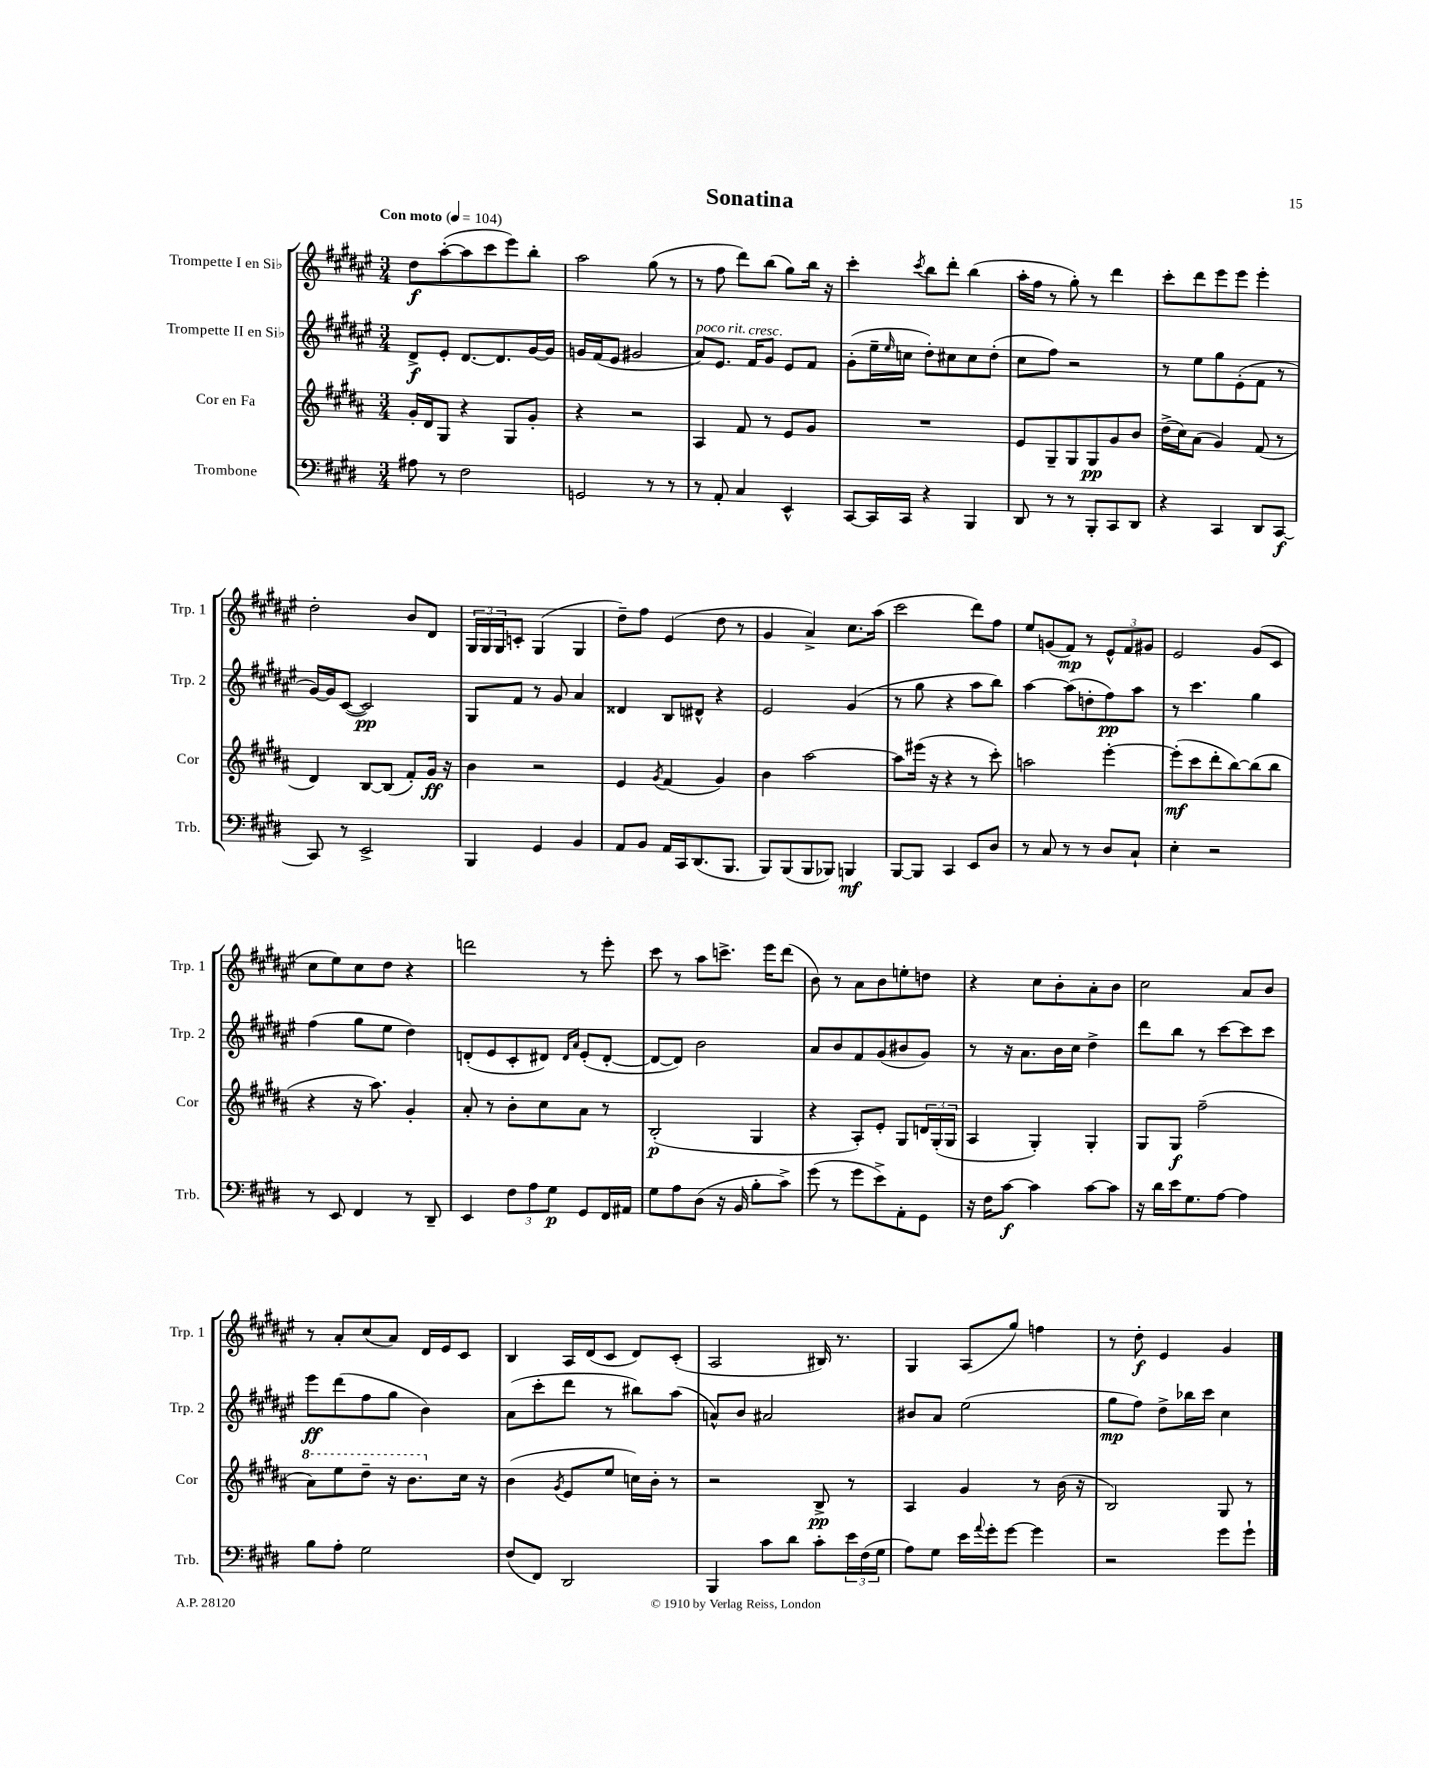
\header { title = "Sonatina" }
<<
\new StaffGroup <<
\new Staff = "s0" \with { instrumentName = "Trompette I en Sib" shortInstrumentName = "Trp. 1" } {
    \clef treble \key fis \major \numericTimeSignature \time 3/4 \tempo "Con moto" 4 = 104
    dis''8\f ais''8~-.( ais''8 cis'''8 eis'''8) b''8-. |
    ais''2 gis''8( r8 |
    r8 fis''8 dis'''8) b''8( gis''8) b''16 r16 |
    cis'''4-. \acciaccatura { cis'''8 } b''8 dis'''8-. b''4( |
    ais''16-. fis''16 r8 gis''8-.) r8 dis'''4 |
    cis'''8-. dis'''8 eis'''8 eis'''8 eis'''4-. |
    dis''2-. b'8 dis'8 |
    \tuplet 3/2 { gis16 gis16 gis16 } c'8-. gis4( gis4 |
    dis''8--) fis''8 eis'4( dis''8 r8 |
    gis'4 ais'4->) cis''8. ais''16( |
    cis'''2 dis'''8) fis''8 |
    eis''8 g'8( fis'8\mp) r8 \tuplet 3/2 { eis'8-^ fis'8 gis'8 } |
    eis'2 gis'8( cis'8 |
    cis''8 eis''8) cis''8 dis''8 r4 |
    d'''2 r8 eis'''8-. |
    cis'''8 r8 ais''8 c'''8.-> eis'''16 dis'''8( |
    b'8) r8 ais'8 b'8 e''8-. d''8 |
    r4 cis''8 b'8-. ais'8-. b'8 |
    cis''2 ais'8 b'8 |
    r8 ais'8-. cis''8( ais'8) dis'16 eis'16 cis'8 |
    b4 ais16 dis'16( cis'8 dis'8) cis'8-.( |
    ais2 bis16) r8. |
    gis4 ais8( gis''8) f''4 |
    r8 dis''8-.\f eis'4 gis'4 \bar "|." |
}
\new Staff = "s1" \with { instrumentName = "Trompette II en Sib" shortInstrumentName = "Trp. 2" } {
    \clef treble \key fis \major \numericTimeSignature \time 3/4
    dis'8->\f eis'8-. dis'8.~ dis'8. gis'16~ gis'16 |
    g'16 fis'16( eis'8 gis'2 |
    ais'8^\markup { \italic "poco rit." }) eis'8. fis'16^\markup { \italic "cresc." } gis'8 eis'8 fis'8 |
    gis'8-.( eis''16-- \grace { eis''16 } c''16 dis''8-.) cis''8 cis''8 dis''8-.( |
    cis''8 fis''8) r2 |
    r8 eis''8 gis''8 eis'8-.( fis'8 r8 |
    gis'16~) gis'16 cis'8~( cis'2\pp) |
    gis8 fis'8 r8 gis'8 ais'4 |
    disis'4 b8 dis'8-^ r4 |
    eis'2 gis'4( |
    r8 gis''8 r4 ais''8 b''8) |
    ais''4~ ais''8( d''8-. fis''8\pp) ais''8 |
    r8 cis'''4. gis''4 |
    fis''4( gis''8 eis''8 dis''4) |
    d'8-.( eis'8 cis'8-. dis'8) \grace { dis'16 ais'16 } eis'8-.( dis'8~-. |
    dis'8~ dis'8) b'2 |
    ais'8 b'8 fis'8 gis'8( bis'8 gis'8) |
    r8 r16 ais'8. b'16 cis''16 dis''4-> |
    dis'''8 b''8 r8 cis'''8~ cis'''8 cis'''8 |
    eis'''8\ff dis'''8( fis''8 gis''8 b'4) |
    ais'8( cis'''8-. dis'''8 r8 bis''8) ais''8( |
    a'8-^) b'8 ais'2 |
    bis'8 ais'8 eis''2( |
    gis''8\mp fis''8) dis''8-> bes''16 cis'''16 cis''4 \bar "|." |
}
\new Staff = "s2" \with { instrumentName = "Cor en Fa" shortInstrumentName = "Cor" } {
    \clef treble \key b \major \numericTimeSignature \time 3/4
    gis'16-. dis'16 gis8 r4 gis8 gis'8-. |
    r4 r2 |
    ais4 fis'8 r8 e'8 gis'8 |
    R2. |
    e'8 gis8-- gis8 gis8\pp gis'8 b'8 |
    dis''16->( cis''16) ais'8( gis'4) fis'8( r8 |
    dis'4) b8~ b8( fis'8-.) gis'16\ff r16 |
    b'4 r2 |
    e'4 \acciaccatura { gis'8 } fis'4( gis'4) |
    b'4 ais''2~ |
    ais''8 eis'''16( r16 r4 r8 cis'''8-.) |
    a''2 e'''4~-. |
    e'''8-.\mf( cis'''8 dis'''8-. b''8~) b''8( b''8 |
    r4 r16 ais''8.) gis'4-. |
    ais'8-. r8 b'8-. cis''8 ais'8 r8 |
    b2-.\p( gis4 |
    r4 ais8-.) e'8-. gis8 \tuplet 3/2 { d'16 gis16-.( gis16 } |
    ais4 gis4-.) gis4-. |
    gis8 gis8\f fis''2--( |
    \ottava #1 ais''8) e'''8 dis'''8-- r16 b''8. \ottava #0 cis''16 r16 |
    b'4( \acciaccatura { gis'8 } e'8 e''8 c''16) b'16-. r8 |
    r2 b8->\pp r8 |
    ais4 gis'4 r8 b'16( r16 |
    b2) gis8 r8 \bar "|." |
}
\new Staff = "s3" \with { instrumentName = "Trombone" shortInstrumentName = "Trb." } {
    \clef bass \key e \major \numericTimeSignature \time 3/4
    ais8 r8 fis2 |
    g,2 r8 r8 |
    r8 a,8-. cis4 e,4-^ |
    cis,8~ cis,16 cis,16 r4 b,,4 |
    dis,8 r8 r8 b,,8-. cis,8 dis,8 |
    r4 cis,4 dis,8 cis,8~\f |
    cis,8 r8 e,2-> |
    b,,4 gis,4 b,4 |
    a,8 b,8 a,16 cis,16 dis,8.( b,,8. |
    b,,8) b,,8( b,,8 bes,,8) b,,4\mf |
    b,,8~ b,,8 cis,4 e,8 dis8 |
    r8 cis8 r8 r8 dis8 cis8-! |
    e4-. r2 |
    r8 e,8 fis,4 r8 dis,8-- |
    e,4 \tuplet 3/2 { fis8 a8 gis8\p } gis,8 fis,16 ais,16 |
    gis8 a8 dis8( r16 b,16 b8-. cis'8->) |
    gis'8( r8 gis'8 e'8->) a,8-. gis,8 |
    r16 fis16 cis'8~\f cis'4 cis'8~ cis'8 |
    r16 dis'16 e'16 gis8. a8~ a4 |
    b8 a8-. gis2 |
    fis8( fis,8) dis,2 |
    b,,4 cis'8 dis'8 cis'8-. \tuplet 3/2 { e'16 fis16( gis16 } |
    a8) gis8 e'16 \appoggiatura { a'8 } gis'16-. gis'8~ gis'4 |
    r2 gis'8 gis'8-! \bar "|." |
}
>>
>>
\layout { \context { \Score \remove "Bar_number_engraver" } }
